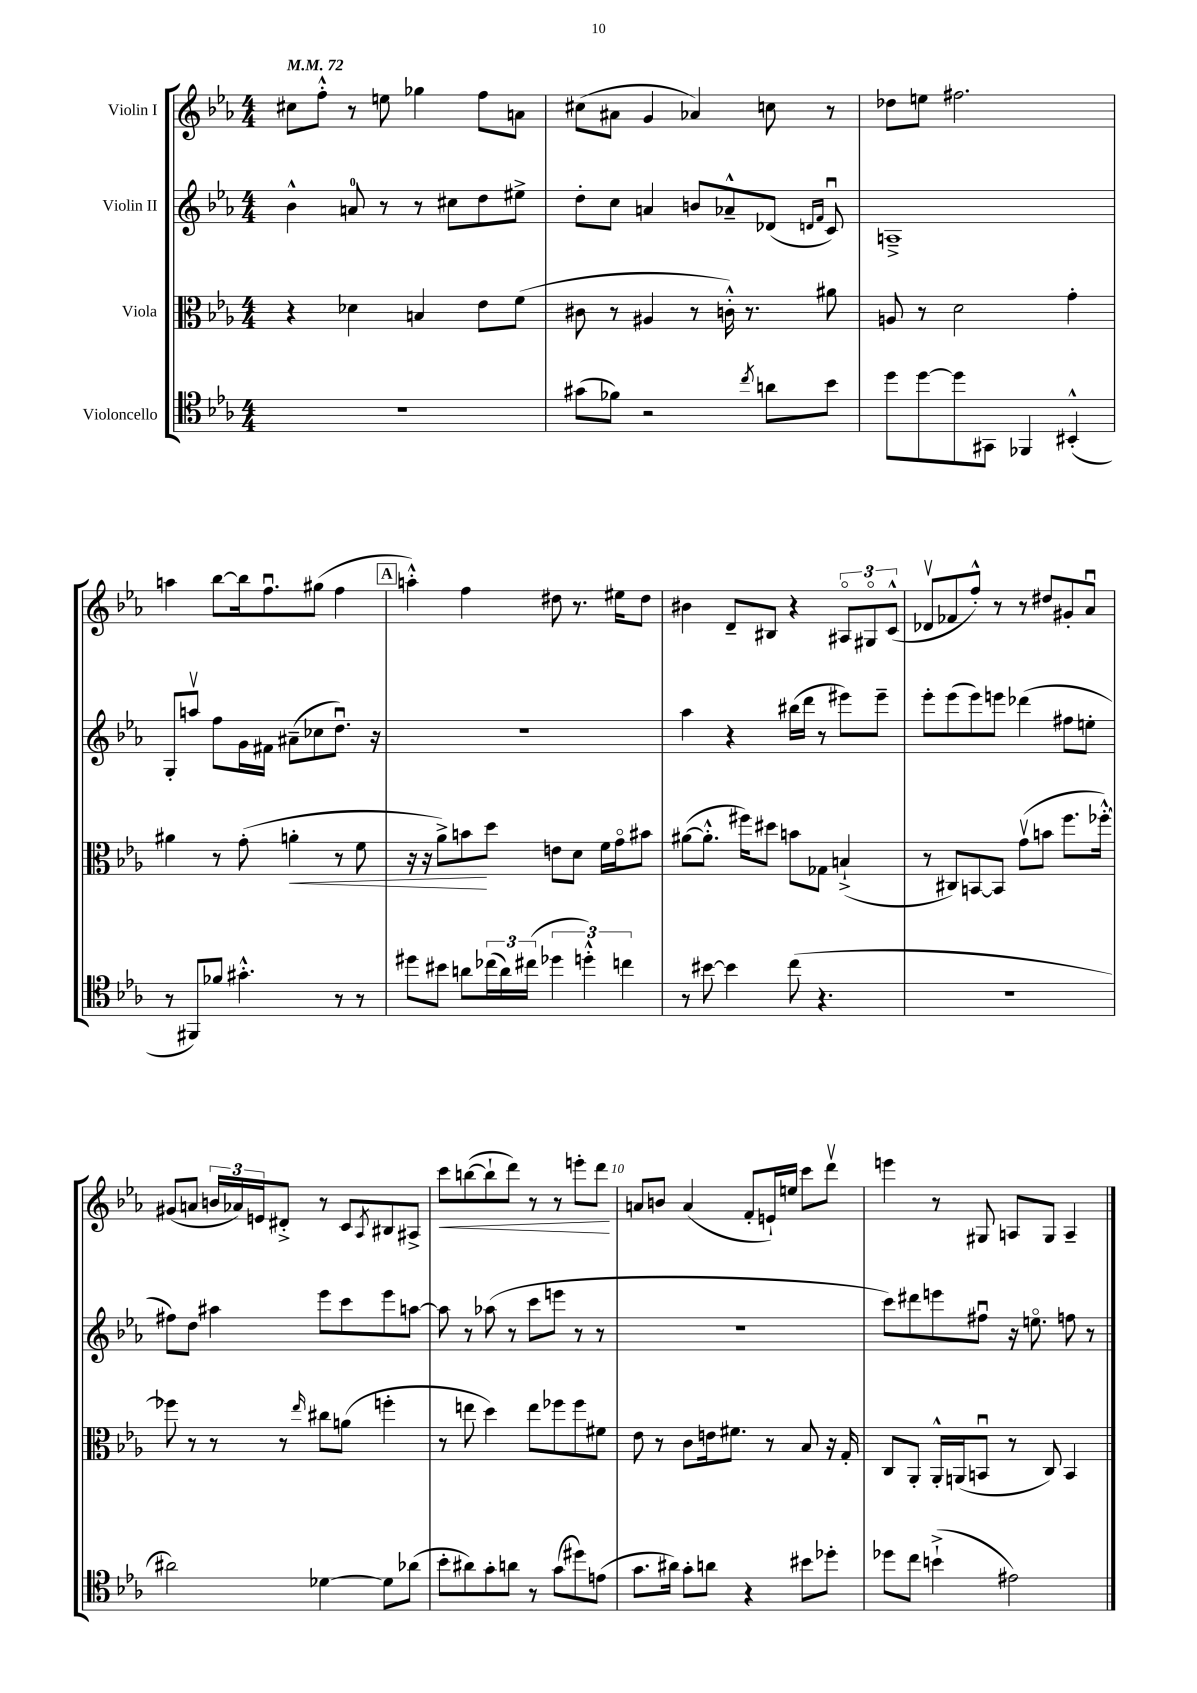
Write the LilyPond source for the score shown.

<<
\new StaffGroup <<
\new Staff = "s0" \with { instrumentName = "Violin I" } {
    \clef treble \key ees \major \numericTimeSignature \time 4/4 \tempo 4 = 72
    cis''8 f''8-.-^ r8 e''8 ges''4 f''8 a'8 |
    cis''8( ais'8 g'4 aes'4) c''8 r8 |
    des''8 e''8 fis''2. |
    a''4 bes''8~ bes''16 f''8.\downbow gis''8( f''4 |
    \mark \markup { \box "A" } a''4-.-^) f''4 dis''8 r8. eis''16 dis''8 |
    bis'4 d'8-- bis8 r4 \tuplet 3/2 { ais8\flageolet gis8\flageolet c'8-^( } |
    des'8\upbow fes'8 f''8-.-^) r8 r8 dis''8 gis'8-. aes'8\downbow |
    gis'8( a'8 \tuplet 3/2 { b'16 aes'16) e'16 } dis'8-.-> r8 c'8 \acciaccatura { aes8 } bis8 ais8-> |
    c'''8\< b''8~( b''8-! d'''8) r8 r8 e'''8-. d'''8\! |
    a'8 b'8 a'4( f'8-. e'16-!) e''16 c'''8 d'''8\upbow |
    e'''4 r8 gis8 a8 gis8 a4-- \bar "|." |
}
\new Staff = "s1" \with { instrumentName = "Violin II" } {
    \clef treble \key ees \major \numericTimeSignature \time 4/4
    bes'4-^ a'8-0 r8 r8 cis''8 d''8 eis''8-> |
    d''8-. c''8 a'4 b'8 aes'8---^ des'8( \grace { d'16 f'16 } c'8\downbow) |
    a1---> |
    g8-. a''8\upbow f''8 g'16 fis'16 ais'8--( ces''8 d''8.\downbow) r16 |
    \mark \markup { \box "A" } R1 |
    aes''4 r4 bis''16( d'''16 r8 eis'''8) eis'''8-- |
    ees'''8-. ees'''8( ees'''8) e'''8 des'''4( fis''8 e''8-. |
    fis''8) d''8 ais''4 ees'''8 c'''8 ees'''8 a''8~ |
    a''8 r8 aes''8( r8 c'''8 e'''8 r8 r8 |
    R1 |
    c'''8) dis'''8 e'''8 fis''8\downbow r16 e''8.\flageolet f''8 r8 \bar "|." |
}
\new Staff = "s2" \with { instrumentName = "Viola" } {
    \clef alto \key ees \major \numericTimeSignature \time 4/4
    r4 des'4 b4 ees'8 f'8( |
    cis'8 r8 ais4 r8 c'16-.-^) r8. ais'8 |
    a8 r8 d'2 g'4-. |
    ais'4 r8 g'8-.( a'4-.\< r8 f'8 |
    \mark \markup { \box "A" } r16 r16 aes'8->) b'8\! d''8 e'8 d'8 f'16 g'16\flageolet bis'8 |
    ais'8~( ais'8.-.-^ fis''16) dis''8 b'8 ges8 b4-!->( |
    r8 cis8) b,8~ b,8 g'8\upbow( b'8 f''8. fes''16~-.-^) |
    fes''8 r8 r8 r8 \grace { ees''16 } cis''8 a'8( f''4-. |
    r8 e''8 d''4) e''8 fes''8 fes''8 fis'8 |
    ees'8 r8 c'8 e'16 fis'8. r8 bes8 r16 g16-. |
    c8 aes,8-. aes,16-.-^ a,16( b,8\downbow r8 c8) b,4 \bar "|." |
}
\new Staff = "s3" \with { instrumentName = "Violoncello" } {
    \clef tenor \key ees \major \numericTimeSignature \time 4/4
    R1 |
    gis'8( fes'8) r2 \acciaccatura { c''8 } a'8 bes'8 |
    d''8 d''8~ d''8 gis,8 fes,4 bis,4-.-^( |
    r8 fis,8) fes'8 gis'4.-.-^ r8 r8 |
    \mark \markup { \box "A" } dis''8 bis'8 a'8 \tuplet 3/2 { ces''16( a'16) cis''16( } \tuplet 3/2 { des''4 d''4-.-^) c''4 } |
    r8 bis'8~ bis'4 c''8( r4. |
    R1 |
    ais'2) des'4~ des'8 aes'8( |
    bes'8-. ais'8) g'8-. a'8 r8 g'8( dis''8) e'8( |
    g'8. ais'16) g'8-. a'8 r4 bis'8 des''8-. |
    des''8 c''8 b'4-!->( eis'2) \bar "|." |
}
>>
>>
\layout { \context { \Score \override BarNumber.break-visibility = ##(#f #t #t) barNumberVisibility = #(every-nth-bar-number-visible 5) } }
